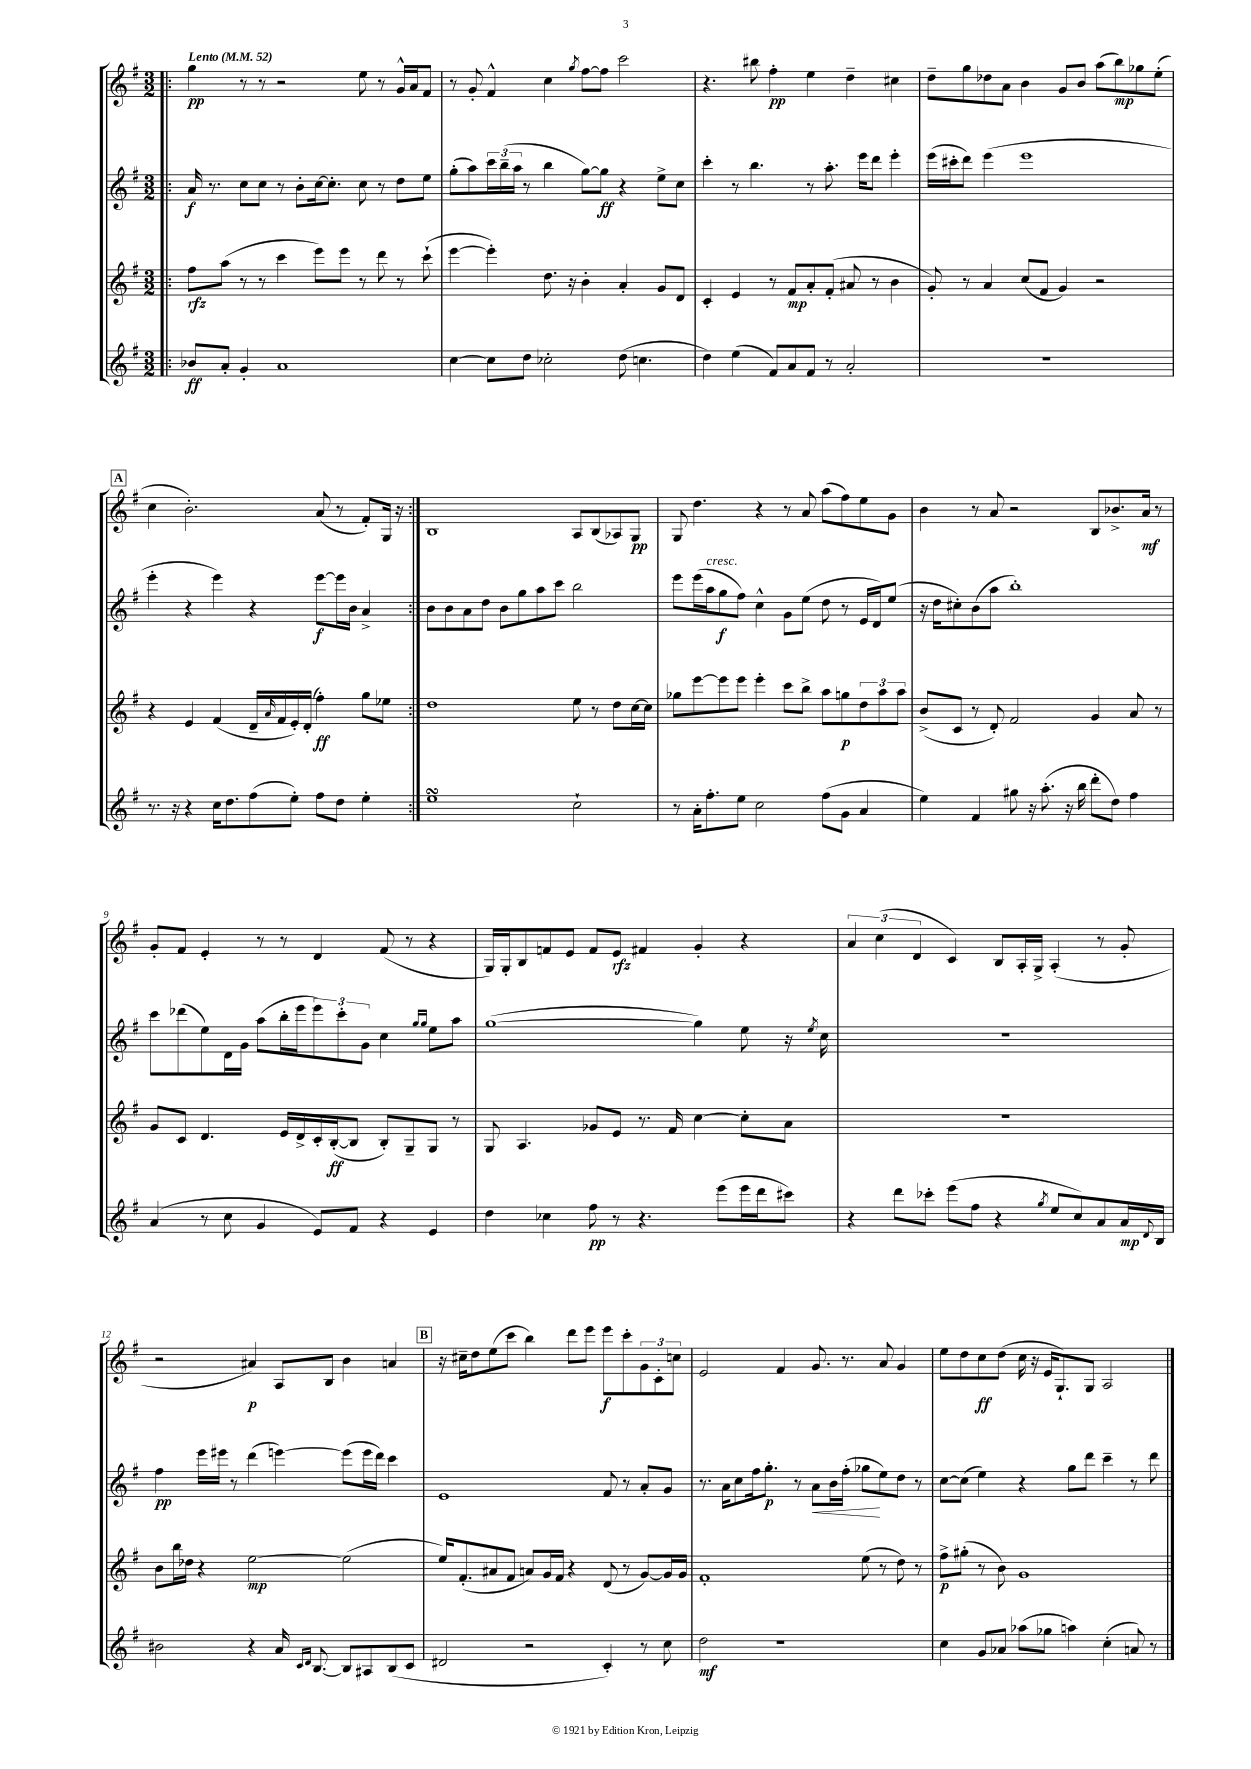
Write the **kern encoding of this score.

**kern	**kern	**kern	**kern
*staff4	*staff3	*staff2	*staff1
*clefG2	*clefG2	*clefG2	*clefG2
*k[f#]	*k[f#]	*k[f#]	*k[f#]
*M3/2	*M3/2	*M3/2	*M3/2
*MM52	*MM52	*MM52	*MM52
=!|:	=!|:	=!|:	=!|:
8b-	8ff#	16a	4gg
.	.	8.r	.
8a'	(8aa	.	.
4g'	8r	8cc	8r
.	8r	8cc	8r
1a	4ccc	8r	2r
.	.	8b'	.
.	8eee)	[16cc	.
.	.	8.cc']	.
.	8eee	.	.
.	8r	8cc	8ee
.	8ddd	8r	8r
.	8r	8dd	16g^^
.	.	.	16a
.	(8ccc`	8ee	8f#
=	=	=	=
[4cc	[4eee	(8gg'	8r
.	.	8aa)	8g'
8cc]	4eee'])	24ccc	4f#^^
.	.	(24bb~	.
.	.	24aa	.
8dd	.	8r	.
2cc-'	8.dd	4bb	4cc
.	16r	.	.
.	.	.	8qgg
.	4b'	[8gg)	[8ff#
.	.	8gg]	8ff#]
(8dd	4a'	4r	2ccc
4.cc	.	.	.
.	8g	8ee^	.
.	8d	8cc	.
=	=	=	=
4dd)	4c'	4ccc'	4.r
(4ee	4e	8r	.
.	.	4.bb	8bb#
8f#)	8r	.	4ff#'
8a	8f#	.	.
8f#	8a'	8r	4ee
8r	(8f#'	8.aa'	.
2a'	8a#	.	4dd~
.	.	16eee	.
.	8r	8ddd	.
.	4b	4eee'	4cc#
=	=	=	=
1.r	8g')	(16eee	8dd~
.	.	16ccc#'	.
.	8r	8ddd)	8gg
.	4a	(4eee	8dd-
.	.	.	8a
.	(8cc	1eee	4b
.	8f#	.	.
.	4g)	.	8g
.	.	.	8b
.	2r	.	(8aa
.	.	.	8bb)
.	.	.	8gg-
.	.	.	(8ee'
=	=	=	=
8.r	4r	4eee'	4cc
16r	.	.	.
4r	4e	4r	2.b')
16cc	(4f#	4eee)	.
8.dd	.	.	.
(8ff#	16d~	4r	.
.	16qqa	.	.
.	16f#	.	.
8ee')	16e')	.	.
.	(16d'	.	.
8ff#	4ff#')	[8eee	(8a
8dd	.	16eee]	8r
.	.	16b	.
4ee'	8gg	4a^	8f#')
.	8ee-	.	16G
.	.	.	16r
=:|!	=:|!	=:|!	=:|!
1ee	1dd	8b	1B
.	.	8b	.
.	.	8a	.
.	.	8dd	.
.	.	8b	.
.	.	8gg	.
.	.	8aa	.
.	.	8ccc	.
2cc`	8ee	2bb	8A
.	8r	.	(8B
.	8dd	.	8A-)
.	[16cc	.	8G
.	16cc]	.	.
=	=	=	=
8r	8gg-	8eee	8G
16a'	[8eee	(16eee	4.dd
8.ff#'	.	16aa	.
.	8eee]	8gg	.
8ee	8eee	8ff#)	.
2cc	4eee'	4cc^^	4r
.	8ccc	8g	8r
.	8bb^	(8ee	8a
(8ff#	8aa	8dd	(8aa
8g	8gg	8r	8ff#)
4a	12dd	16e	8ee
.	.	16d)	.
.	12aa	.	.
.	.	(8ee	8g
.	12aa	.	.
=	=	=	=
4ee)	(8b^	16r	4b
.	.	16dd	.
.	8c	8cc#')	.
4f#	8r	(8b	8r
.	8d')	8aa	8a
8gg#	2f#	1bb')	2r
16r	.	.	.
(8.aa'	.	.	.
16r	.	.	.
16bb	.	.	.
8ddd'	4g	.	8B
8dd)	.	.	8.b-^
4ff#	8a	.	.
.	.	.	16a
.	8r	.	8r
=	=	=	=
(4a	8g	8ccc	8g'
.	8c	(8ddd-	8f#
8r	4.d	8ee)	4e'
8cc	.	16d	.
.	.	16g	.
4g	.	(8aa	8r
.	16e	16bb'	8r
.	16d^	16eee	.
8e)	16c'	12eee)	4d
.	([16B'	.	.
.	.	12ccc'	.
8f#	8B]	.	.
.	.	12g	.
4r	8B')	4cc	(8f#
.	8G~	.	8r
.	.	16qqgg	.
.	.	16qqgg	.
4e	8G	8ee	4r
.	8r	8aa	.
=	=	=	=
4dd	8G	([1gg	16G)
.	.	.	16G'
.	4.A	.	8B
4cc-	.	.	8f
.	.	.	8e
8ff#	8g-	.	8f
8r	8e	.	8e
4.r	8.r	.	4f#
.	16f#	.	.
.	[4cc	4gg])	4g'
(8eee	.	.	.
16eee	8cc']	8ee	4r
16ddd	.	.	.
8ccc#)	8a	16r	.
.	.	8qee	.
.	.	16cc	.
=	=	=	=
4r	1.r	1.r	6a
.	.	.	(6cc
8ddd	.	.	.
.	.	.	6d
8ccc-'	.	.	.
(8eee	.	.	4c)
8ff#	.	.	.
4r	.	.	8B
.	.	.	16A'
.	.	.	16G^
8qgg	.	.	.
8ee	.	.	(4A'
8cc)	.	.	.
8a	.	.	8r
16a	.	.	8g'
8qqd	.	.	.
16B	.	.	.
=	=	=	=
2b#	8b	4ff#	2r
.	16bb	.	.
.	16dd-	.	.
.	4r	16eee	.
.	.	16eee#	.
.	.	8r	.
4r	[2ee	(4ddd	4a#)
16a	.	[4eee)	8A
16qqc	.	.	.
16qqd	.	.	.
[8.B	.	.	.
.	.	.	8B
8B]	(2ee]	(8eee]	4b
8A#	.	16eee	.
.	.	16ddd)	.
(8B	.	4ccc	4a
8c	.	.	.
=	=	=	=
2d#	16ee)	1e	16r
.	(8.f#'	.	16cc#~
.	.	.	8dd
.	8a#	.	(8ee
.	8f#	.	8ccc
2r	8a)	.	4bb)
.	16g	.	.
.	16f#	.	.
.	4r	.	8ddd
.	.	.	8eee
4c')	(8d	8f#	8eee
.	8r	8r	8ccc'
8r	[8g)	8a'	12g
.	.	.	12c'
8cc	16g]	8g	.
.	.	.	12cc
.	16g	.	.
=	=	=	=
2dd	1f#'	8.r	2e
.	.	16a	.
.	.	8cc	.
.	.	16ff#	.
.	.	8.gg'	.
1r	.	.	4f#
.	.	8r	.
.	.	8a	8.g
.	.	16b	.
.	.	(16ff#'	8.r
.	(8ee	8gg-	.
.	8r	8ee)	8a
.	8dd)	8dd	4g
.	8r	8r	.
=	=	=	=
4cc	8ff#^	[8cc	8ee
.	(8gg#'	(8cc]	8dd
8g	8r	4ee)	8cc
8a-	8b)	.	(8dd
(8aa-	1g	4r	16cc
.	.	.	16r
8gg-	.	.	16e
.	.	.	8.G`)
4aa)	.	8gg	.
.	.	8ddd	8G
(4cc'	.	4ccc~	2A
8a)	.	8r	.
8r	.	8ddd	.
==	==	==	==
*-	*-	*-	*-
